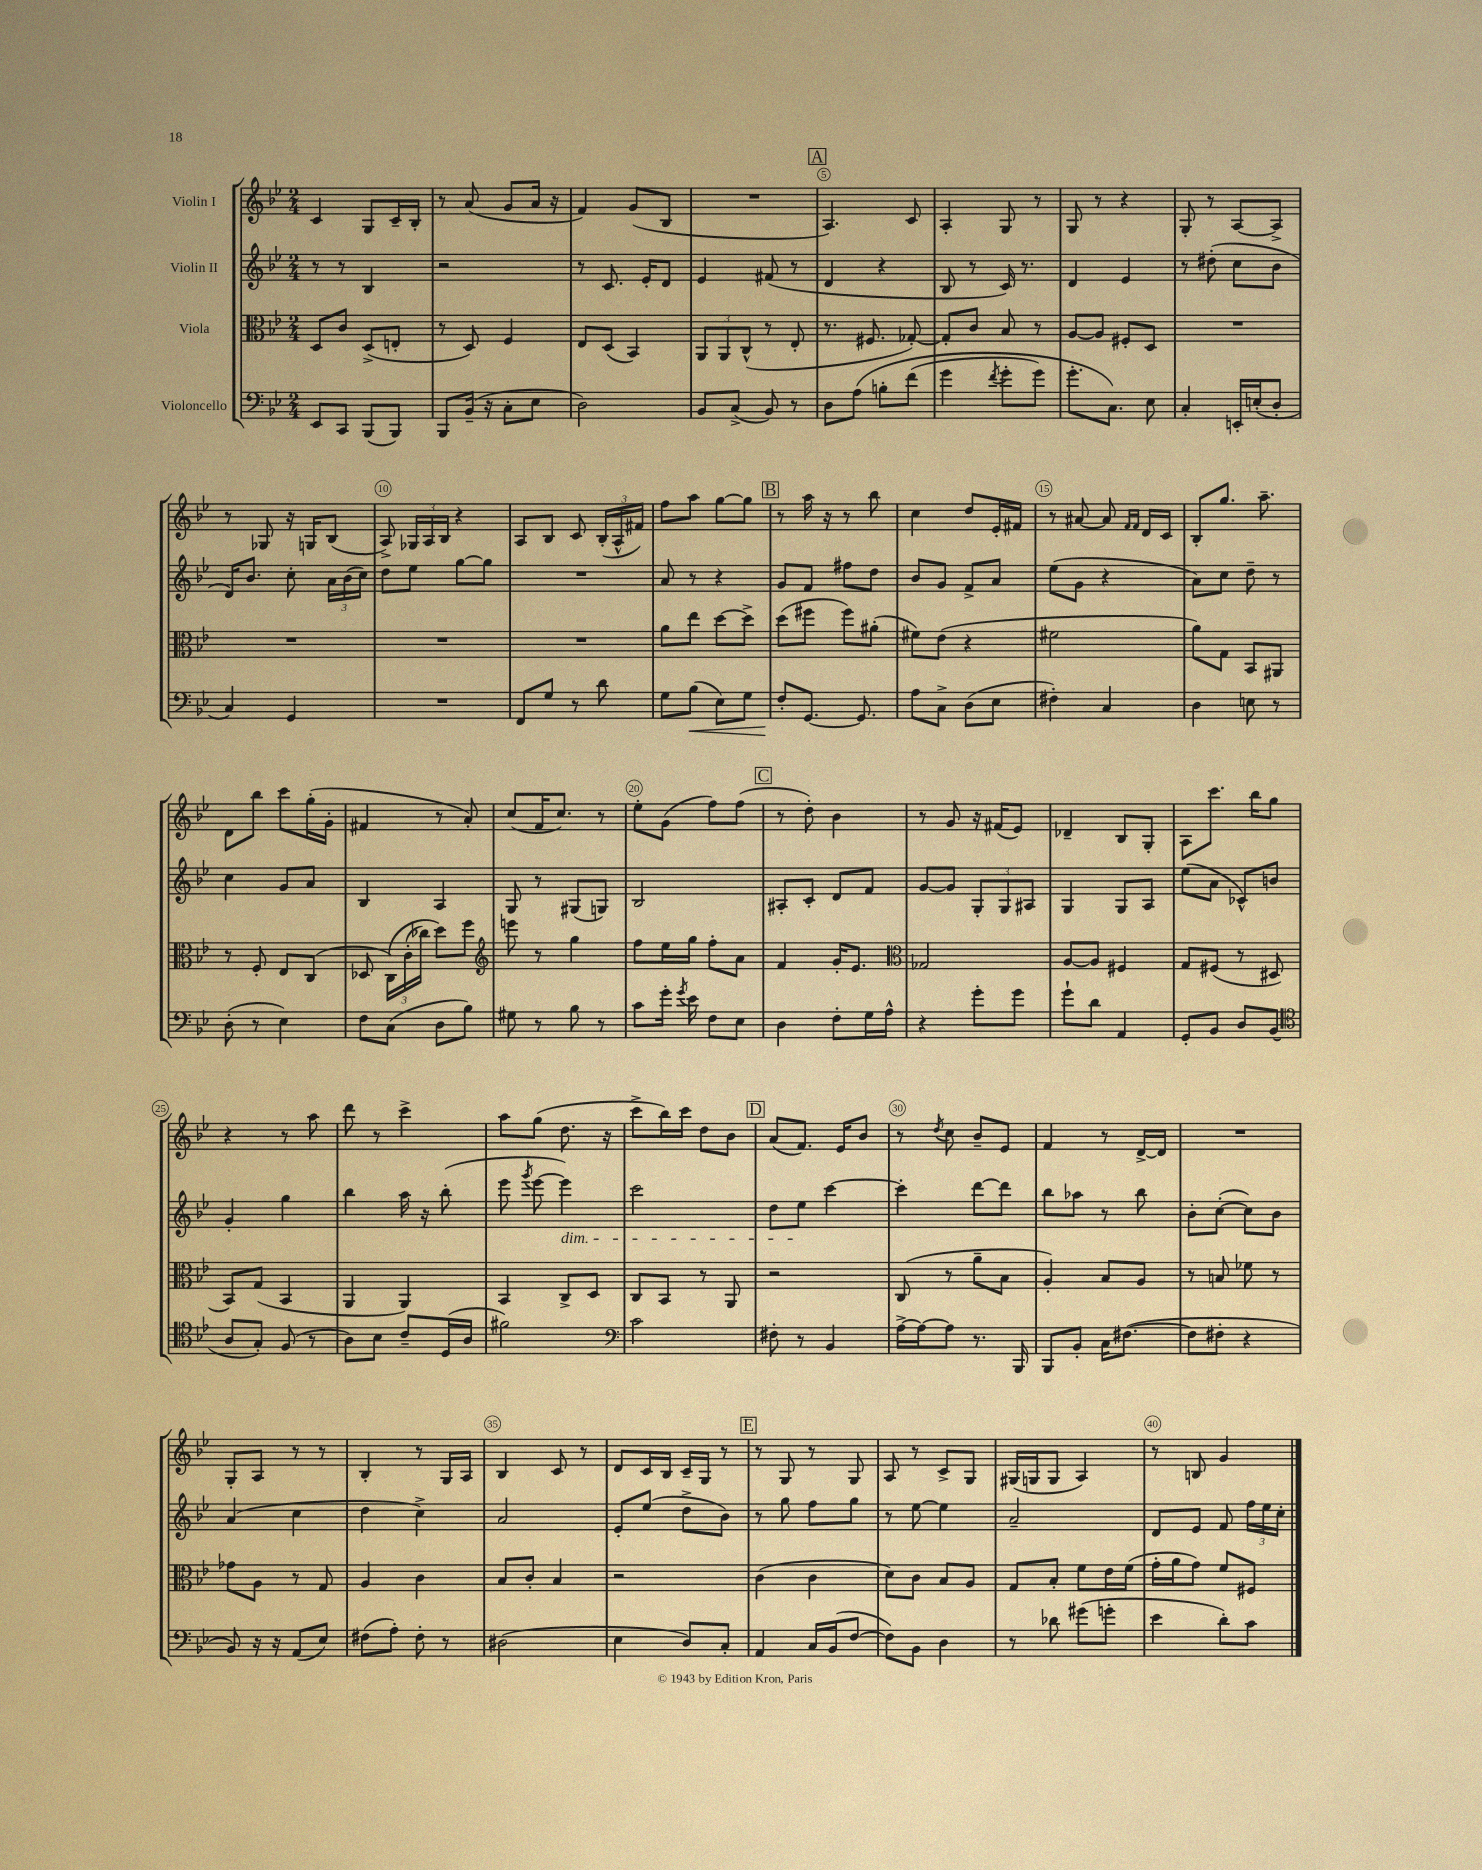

**kern	**dynam	**kern	**kern	**kern
*part4	*part4	*part3	*part2	*part1
*staff4	*staff4	*staff3	*staff2	*staff1
*I"Violoncello	*	*I"Viola	*I"Violin II	*I"Violin I
*clefF4	*	*clefC3	*clefG2	*clefG2
*k[b-e-]	*	*k[b-e-]	*k[b-e-]	*k[b-e-]
*M2/4	*	*M2/4	*M2/4	*M2/4
=1	=1	=1	=1	=1
8EE-/L	.	8D/L	8r	4c/
8CC/J	.	8c/J	8r	.
(8BBB-/L	.	(8D^/L	4B-/	8G/L
8BBB-/J)	.	8En'/J	.	16c~/L
.	.	.	.	16B-'/JJ
=2	=2	=2	=2	=2
8BBB-/L	.	8r	2r	8r
(16BB-~/Jk	.	8D/)	.	(8a/
16r	.	.	.	.
8C'\L	.	4F/	.	8g/L
8E-\J	.	.	.	16a/Jk
.	.	.	.	16r
=3	=3	=3	=3	=3
2D\)	.	8E-/L	8r	4f/)
.	.	(8D/J	8.c/	.
.	.	4BB-/)	.	(8g/L
.	.	.	16e-'/KL	.
.	.	.	8d/J	8B-/J
=4	=4	=4	=4	=4
8BB-/L	.	12AA/L	4e-/	2r
.	.	12AA/	.	.
(8C^/J	.	.	.	.
.	.	(12C^^/J	.	.
8BB-/)	.	8r	(8f#X/	.
8r	.	8E-'/	8r	.
!!LO:REH:place=s1:t=A
=5	=5	=5	=5	=5
8D\L	.	8.r	4d/	4.A/)
(8A\J	.	.	.	.
.	.	8.F#X/	.	.
8Bn'\L	.	.	4r	.
(8f\J	.	[8G-X'/)	.	8c/
=6	=6	=6	=6	=6
4g\	.	8G-'/L]	8B-/	4A'/
.	.	8c/J	8r	.
8qf/	.	.	.	.
8g'\L	.	8B-/	16c/)	8G/
.	.	.	8.r	.
8g\J)	.	8r	.	8r
=7	=7	=7	=7	=7
8.g'\L	.	[8A/L	4d/	8G/
.	.	8A/J]	.	8r
8.C\J)	.	.	.	.
.	.	8F#X'/L	4e-/	4r
8E-\	.	8D/J	.	.
=8	=8	=8	=8	=8
4C'/	.	2r	8r	8G'/
.	.	.	(8dd#X'\	8r
16EEn'/LL	.	.	8cc\L	[8A/L
(16En'/J	.	.	.	.
8D'/J	.	.	8b-\J	8A^/J]
!!LO:LB:g=z
=9	=9	=9	=9	=9
4C/)	.	2r	16d/KL)	8r
.	.	.	8.b-/J	.
.	.	.	.	8G-X/
4GG/	.	.	8cc'\	16r
.	.	.	.	16Gn/KL
.	.	.	24a\LL	(8B-/J
.	.	.	(24b-\	.
.	.	.	24cc\JJ)	.
=10	=10	=10	=10	=10
2r	.	2r	8dd\L	8A^/)
.	.	.	8ee-\J	24G-X/LL
.	.	.	.	24A/
.	.	.	.	24B-/JJ
.	.	.	[8gg\L	4r
.	.	.	8gg\J]	.
=11	=11	=11	=11	=11
8FF/L	.	2r	2r	8A/L
8G/J	.	.	.	8B-/J
8r	.	.	.	8c/
8d\	.	.	.	(24B-'/LL
.	.	.	.	24A^^/
.	.	.	.	24f#X/JJ)
=12	=12	=12	=12	=12
8G\L	.	8a\L	8a/	8ff\L
!	!LO:HP:b	!	!	!
(8B-\J	<	8ee-\J	8r	8aa\J
8E-\L)	.	[8dd\L	4r	[8gg\L
8G\J	.	8dd^\J]	.	8gg\J]
!!LO:REH:place=s1:t=B
=13	=13	=13	=13	=13
8F'/L	.	(8dd\L	8g/L	8r
[8.GG/J	[	8ff#X\J	8f/J	16aa\
.	.	.	.	16r
.	.	8ff#\L)	8ff#X\L	8r
8.GG/]	.	.	.	.
.	.	(8a#X'\J	8dd\J	8bb-\
=14	=14	=14	=14	=14
8A\L	.	8f#X\L)	8b-/L	4cc\
8C^\J	.	(8e-\J	8g/J	.
(8D\L	.	4r	8f^/L	8dd/L
8E-\J	.	.	8a/J	16e-'/L
.	.	.	.	16f#X/JJ
=15	=15	=15	=15	=15
4F#X'\)	.	2f#X\	(8ee-\L	8r
.	.	.	8g\J	[8a#X/
4C/	.	.	4r	8a#/]
.	.	.	.	16qqf/LL
.	.	.	.	16qqf/JJ
.	.	.	.	16d/LL
.	.	.	.	16c/JJ
=16	=16	=16	=16	=16
4D\	.	8a\L)	8a\L)	8B-'/L
.	.	8G\J	8cc\J	8.gg/J
8En\	.	8BB-/L	8dd~\	.
.	.	.	.	8.aa~\
8r	.	8AA#X/J	8r	.
!!LO:LB:g=z
=17	=17	=17	=17	=17
(8D'\	.	8r	4cc\	8d\L
8r	.	8F'/	.	8bb-\J
4E-\)	.	8E-/L	8g/L	8ccc\L
.	.	(8C/J	8a/J	(16gg'\L
.	.	.	.	16g'\JJ
=18	=18	=18	=18	=18
8F\L	.	8D-X/	4B-/	4f#X/
(8C\J	.	(24C\LL)	.	.
.	.	(24c'\	.	.
.	.	24cc-X\JJ)	.	.
8D\L	.	8dd\L)	4A/	8r
8B-\J)	.	8ff\J	.	8a'/)
=19	=19	=19	=19	=19
*	*	*clefG2	*	*
8G#X\	.	8eeen\	8G/	(8cc/L
8r	.	8r	8r	16f/K
.	.	.	.	8.cc/J)
8B-\	.	4gg\	(8G#X/L	.
8r	.	.	8Gn/J)	8r
=20	=20	=20	=20	=20
8c\L	.	8ff\L	2B-/	8ee-'\L
16g'\Jk	.	16ee-\L	.	(8g\J
8qg/	.	.	.	.
16e-\	.	16gg\JJ	.	.
8F\L	.	8ff'\L	.	8ff\L)
8E-\J	.	8a\J	.	(8ff\J
!!LO:REH:place=s1:t=C
=21	=21	=21	=21	=21
4D\	.	4f/	8A#X'/L	8r
.	.	.	8c'/J	8dd'\)
8F'\L	.	16g'/KL	8d/L	4b-\
.	.	8.e-/J	.	.
16G\L	.	.	8f/J	.
16A^^\JJ	.	.	.	.
=22	=22	=22	=22	=22
*	*	*clefC3	*	*
4r	.	2G-X/	[8g/L	8r
.	.	.	8g/J]	8g/
8g'\L	.	.	12G'/L	16r
.	.	.	.	(16f#X/KL
.	.	.	12G/	.
8g\J	.	.	.	8e-/J)
.	.	.	12A#X/J	.
=23	=23	=23	=23	=23
8g`\L	.	[8A/L	4G/	4d-X~/
8d\J	.	8A/J]	.	.
4AA/	.	4F#X/	8G/L	8B-/L
.	.	.	8A/J	8G'/J
=24	=24	=24	=24	=24
8GG'/L	.	8G/L	(8ee-\L	8A\L
8BB-/J	.	(8F#X/J	8a\J	8.ccc\J
8D/L	.	8r	8c-X^^/L)	.
.	.	.	.	16bb-\KL
(8BB-/J	.	8D#X/	8bn/J	8gg\J
!!LO:LB:g=z
=25	=25	=25	=25	=25
*clefC4	*	*	*	*
8A/L	.	8BB-/L)	4g'/	4r
8G'/J)	.	(8G/J	.	.
(8F/	.	4BB-/	4gg\	8r
8r	.	.	.	8aa\
=26	=26	=26	=26	=26
8A\L)	.	4AA/	4bb-\	8ddd\
8B-\J	.	.	.	8r
8c~/L	.	4AA/)	16aa\	4ccc^\
.	.	.	16r	.
(16D/L	.	.	(8bb-'\	.
16A/JJ	.	.	.	.
=27	=27	=27	=27	=27
2f#X\)	.	4BB-/	8eee-\	8aa\L
.	.	.	8qggg/	.
.	.	.	[8eee-\	(8gg\J
!	!	!	!LO:TX:b:i:t=dim.	!
.	.	8C^/L	4eee-\])	8.dd\
.	.	8D/J	.	.
.	.	.	.	16r
=28	=28	=28	=28	=28
*clefF4	*	*	*	*
2c\	.	8C/L	2ccc\	8ccc^\L
.	.	8BB-/J	.	16bb-\L)
.	.	.	.	16ccc\JJ
.	.	8r	.	8dd\L
.	.	8AA/	.	8b-\J
!!LO:REH:place=s1:t=D
=29	=29	=29	=29	=29
8F#X'\	.	2r	8dd\L	(8a/L
8r	.	.	8ee-\J	8.f/J)
4BB-/	.	.	[4ccc\	.
.	.	.	.	16e-/KL
.	.	.	.	8b-/J
=30	=30	=30	=30	=30
[16A^\LL	.	(8C/	4ccc'\]	8r
16A\J_	.	.	.	.
.	.	.	.	8qdd/
8A\J]	.	8r	.	8cc\
8.r	.	8a~\L	[8ddd\L	8b-~/L
.	.	8B-\J	8ddd\J]	8e-/J
16BBB-/	.	.	.	.
=31	=31	=31	=31	=31
8BBB-/L	.	4A'/)	8bb-\L	4f/
8BB-'/J	.	.	8aa-X\J	.
16C\KL	.	8B-/L	8r	8r
([8.F#X\J	.	.	.	.
.	.	8A/J	8bb-\	[16d^/LL
.	.	.	.	16d/JJ]
=32	=32	=32	=32	=32
8F#\L]	.	8r	8b-'\L	2r
8F#X'\J	.	8Bn/	([8cc'\J	.
4r	.	8f-X\	8cc\L])	.
.	.	8r	8b-\J	.
!!LO:LB:g=z
=33	=33	=33	=33	=33
8BB-/)	.	8g-X\L	(4a/	8G'/L
16r	.	8A\J	.	8A/J
16r	.	.	.	.
(8AA/L	.	8r	4cc\	8r
8E-/J)	.	8G/	.	8r
=34	=34	=34	=34	=34
(8F#X\L	.	4A/	4dd\	4B-'/
8A'\J)	.	.	.	.
8F#'\	.	4c\	4cc^\)	8r
8r	.	.	.	16G/LL
.	.	.	.	16A/JJ
=35	=35	=35	=35	=35
(2D#X\	.	8B-/L	2a/	4B-/
.	.	8c'/J	.	.
.	.	4B-/	.	8c/
.	.	.	.	8r
=36	=36	=36	=36	=36
4E-\	.	2r	8e-'/L	8d/L
.	.	.	(8ee-/J	16c/L
.	.	.	.	16B-/JJ
8D/L)	.	.	8dd^\L	16c~/LL
.	.	.	.	16G/JJ
8C'/J	.	.	8b-\J)	8r
!!LO:REH:place=s1:t=E
=37	=37	=37	=37	=37
4AA/	.	(4c\	8r	8r
.	.	.	8gg\	8G/
16C/LL	.	4c\	8ff\L	8r
(16BB-/J	.	.	.	.
[8F/J	.	.	8gg\J	8G/
=38	=38	=38	=38	=38
8F\L])	.	8d\L)	8r	8A/
8BB-\J	.	8c\J	[8ee-\	8r
4D\	.	8B-/L	4ee-\]	8c^/L
.	.	8A/J	.	8G/J
=39	=39	=39	=39	=39
8r	.	8G/L	2a~/	(16G#X/LL
.	.	.	.	16Gn/J
8d-X\	.	8B-'/J	.	8G/J
(8g#X\L	.	8f\L	.	4A/)
8gn'\J	.	16e-\L	.	.
.	.	(16f\JJ	.	.
=40	=40	=40	=40	=40
4e-\	.	16g'\LL	8d/L	8r
.	.	16a\J	.	.
.	.	8g\J)	8e-/J	8Bn/
8d'\L)	.	8f/L	8f/	4g/
8c\J	.	8F#X/J	24ff\LL	.
.	.	.	24ee-\	.
.	.	.	24cc'\JJ	.
==	==	==	==	==
*-	*-	*-	*-	*-
